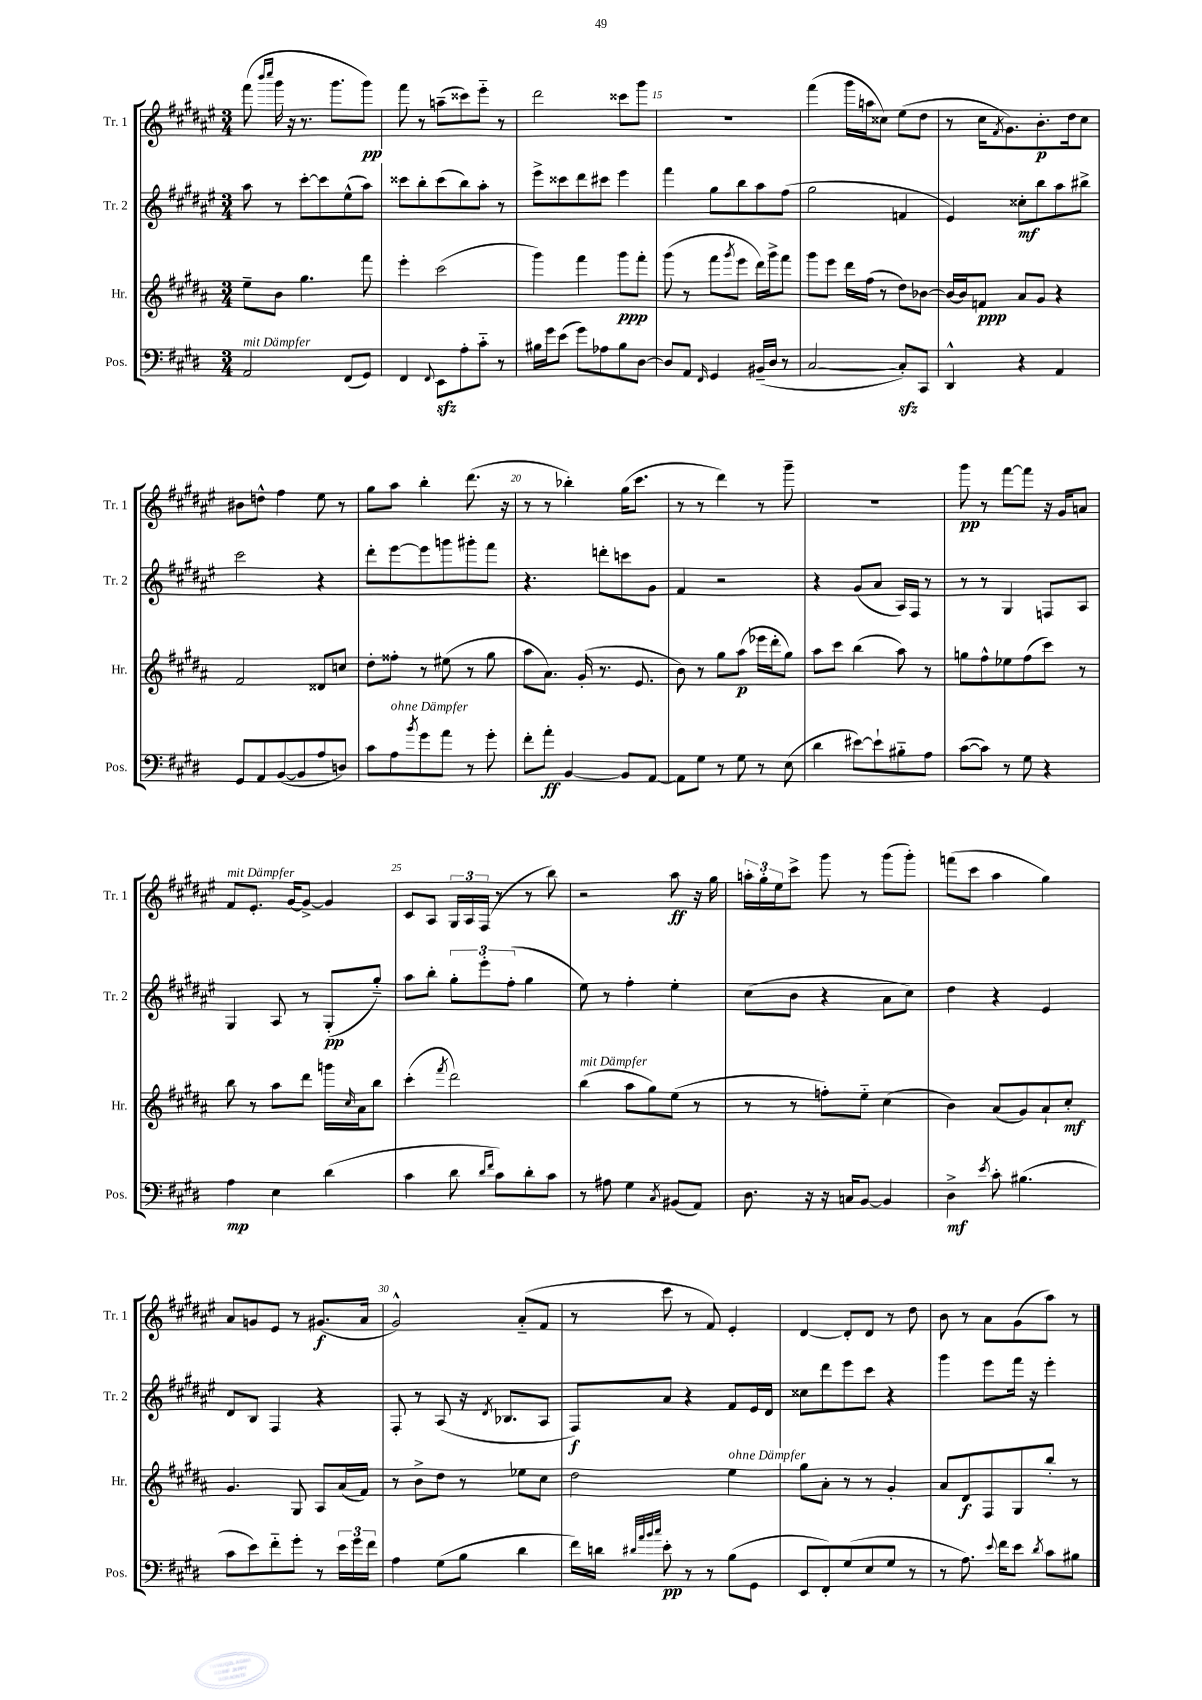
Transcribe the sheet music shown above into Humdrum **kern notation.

**kern	**kern	**kern	**kern
*staff4	*staff3	*staff2	*staff1
*clefF4	*clefG2	*clefG2	*clefG2
*k[f#c#g#d#]	*k[f#c#g#d#a#]	*k[f#c#g#d#a#e#]	*k[f#c#g#d#a#e#]
*M3/4	*M3/4	*M3/4	*M3/4
2AA	8ee~	8aa#	(8fff#
.	.	.	16qqbbb
.	.	.	16qqcccc#
.	8b	8r	16ggg#
.	.	.	16r
.	4.gg#	[8ccc#'	8.r
.	.	8ccc#]	.
.	.	.	8.ggg#
(8FF#	.	(8ee#^^	.
8GG#)	8fff#	8aa#)	8ggg#)
=	=	=	=
4FF#	4eee'	8ccc##	8fff#
.	.	8bb'	8r
8qqFF#	.	.	.
8EE	(2ccc#	(8ccc##	(8aa~
8A'	.	8bb)	8ccc##)
8c#'~	.	8aa#'	8eee#'~
8r	.	8r	8r
=	=	=	=
16B#	4ggg#)	8eee#^	2ddd#
16g#	.	.	.
(8e	.	8ccc##	.
8g#)	4fff#	8ddd#	.
8A-	.	8ccc#	.
8B#	8ggg#	4eee#	8ccc##
[8D#	8fff#'	.	8ggg#
=	=	=	=
8D#]	(8ggg#	4fff#	2.r
8AA	8r	.	.
16qqFF#	.	.	.
4GG#	8fff#	8gg#	.
.	8qggg#	.	.
.	8eee	8bb	.
(16BB#~	16ddd#)	8aa#	.
16D#	16ggg#^	.	.
8r	8fff#	(8ff#	.
=	=	=	=
[2C#	8ggg#	2gg#	(4fff#
.	8eee	.	.
.	16ddd#	.	16ggg#
.	(16ff#	.	16aa
.	8r	.	8cc##)
8C#'])	8dd#)	4f	(8ee#
8CC#	[8b-	.	8dd#
=	=	=	=
4DD#^^	16b-_	4e#)	8r
.	16b-]	.	.
.	8f	.	16cc#
.	.	.	8qf#
.	.	.	8.g#)
4r	8a#	8cc##'	.
.	8g#	8bb	8.b'
4AA	4r	8aa#	.
.	.	.	16dd#
.	.	8bb#^	8cc#
=	=	=	=
8GG#	2f#	2ccc#	8b#
8AA	.	.	8dd^^
([8BB	.	.	4ff#
8BB]	.	.	.
8A	8d##	4r	8ee#
8D)	8cc	.	8r
=	=	=	=
8c#	8dd#'	8ddd#'	8gg#
8A	8ff##'	[8eee#	8aa#
8qb	.	.	.
8g#	8r	8eee#]	4bb'
8a	(8ee#	8ggg	.
8r	8r	8ggg#'	(8.ddd#
8g#'	8gg#	8fff#	.
.	.	.	16r
=	=	=	=
8f#'	8aa#	4.r	8r
8a'	8.a#)	.	8r
[4BB	.	.	4bb-')
.	(16g#'	.	.
.	8.r	8ddd'	.
8BB]	.	8ccc	(16gg#
.	8.e	.	8.ccc#
[8AA	.	8g#	.
=	=	=	=
8AA]	8b)	4f#	8r
8G#	8r	.	8r
8r	8gg#	2r	4ddd#)
8G#	(8aa#	.	.
8r	16eee-	.	8r
.	16ddd#'	.	.
(8E	8gg#)	.	8ggg#~
=	=	=	=
4d#	8aa#	4r	2.r
.	8ccc#	.	.
[8e#)	(4bb	(8g#	.
8e#`]	.	8a#	.
8B#'~	8aa#)	16A#)	.
.	.	16F#	.
8A	8r	8r	.
=	=	=	=
([8c#	8gg	8r	8ggg#
8c#])	8ff#^^	8r	8r
8r	8ee-	4G#	[8fff#
8G#	(8ff#	.	8fff#]
4r	8ccc#)	8F	16r
.	.	.	16g#
.	8r	8A#	8a
=	=	=	=
4A	8bb	4G#	8f#
.	8r	.	8.e#'
4E	8aa#	8A#	.
.	.	.	[16g#
.	8ddd#	8r	8g#^_
(4d#	16ggg	(8G#'	4g#]
.	16qqcc#	.	.
.	16a#	.	.
.	8bb	8gg#'~)	.
=	=	=	=
4c#	(4ccc#'	8aa#	8c#
.	.	8bb'	8A#
.	8qfff#	.	.
8d#	2ddd#)	12gg#'	24G#
.	.	.	24A#
.	.	12eee#'	(24F#
16qqd#	.	.	.
16qqf#	.	.	.
8c#)	.	.	8r
.	.	(12ff#'	.
8d#'	.	4gg#	8r
8c#	.	.	8bb)
=	=	=	=
8r	(4bb	8ee#)	2r
8A#	.	8r	.
4G#	8aa#	4ff#'	.
.	8gg#)	.	.
8qC#	.	.	.
(8BB#	(8ee	4ee#'	8aa#
8AA)	8r	.	16r
.	.	.	16gg#
=	=	=	=
8.D#	8r	(8cc#	24aa'
.	.	.	24gg#'
.	.	.	24ee#
.	8r	8b	8ccc#^
16r	.	.	.
16r	8ff')	4r	8ggg#
16C	.	.	.
[8BB	8ee'~	.	8r
4BB]	(4cc#	8a#	(8ggg#
.	.	8cc#)	8ggg#')
=	=	=	=
4D#^	4b)	4dd#	(8fff
.	.	.	8ccc#
8qe	.	.	.
8c#'	(8a#	4r	4aa#
(4.B#	8g#)	.	.
.	8a#`	4e#	4gg#)
.	8cc#'	.	.
=	=	=	=
8c#	4.g#	8d#	8a#
8e)	.	8B	8g
8f#'~	.	4F#	8e#
8g#'	8G#	.	8r
8r	8A#	4r	(8.g#
24e	(16a#	.	.
24g#	.	.	.
.	16f#)	.	16a#
24f#	.	.	.
=	=	=	=
4A	8r	8F#'	2g#^^)
.	8b^	8r	.
(8G#	8dd#	(8A#	.
8B	8r	16r	.
.	.	8qd#	.
.	.	8.B-	.
4d#	8ee-	.	(8a#'~
.	8cc#	8A#	8f#
=	=	=	=
16f#)	2dd#	8F#)	8r
16d	.	.	.
32qqd#	.	.	.
32qqa	.	.	.
32qqb	.	.	.
32qqcc#	.	.	.
8e'	.	8a#	8ccc#
8r	.	4r	8r
8r	.	.	8f#)
(8B	4ee	8f#	4e#'
8GG#	.	16e#	.
.	.	16d#	.
=	=	=	=
8EE	8gg#	8cc##	[4d#
8FF#')	8a#'	8ddd#	.
(8G#	8r	8eee#	8d#']
8E	8r	8ccc#	8d#
8G#	4g#'	4r	8r
8r	.	.	8dd#
=	=	=	=
8r	8a#	4ggg#	8b
8.A)	8d#	.	8r
.	8F#	8eee#	8a#
8qqe	.	.	.
16f#	.	.	.
8e	8G#	16fff#	(8g#
.	.	16r	.
8qd#	.	.	.
8c#	8bb'	4eee#'	8aa#)
8B#	8r	.	8r
==	==	==	==
*-	*-	*-	*-
